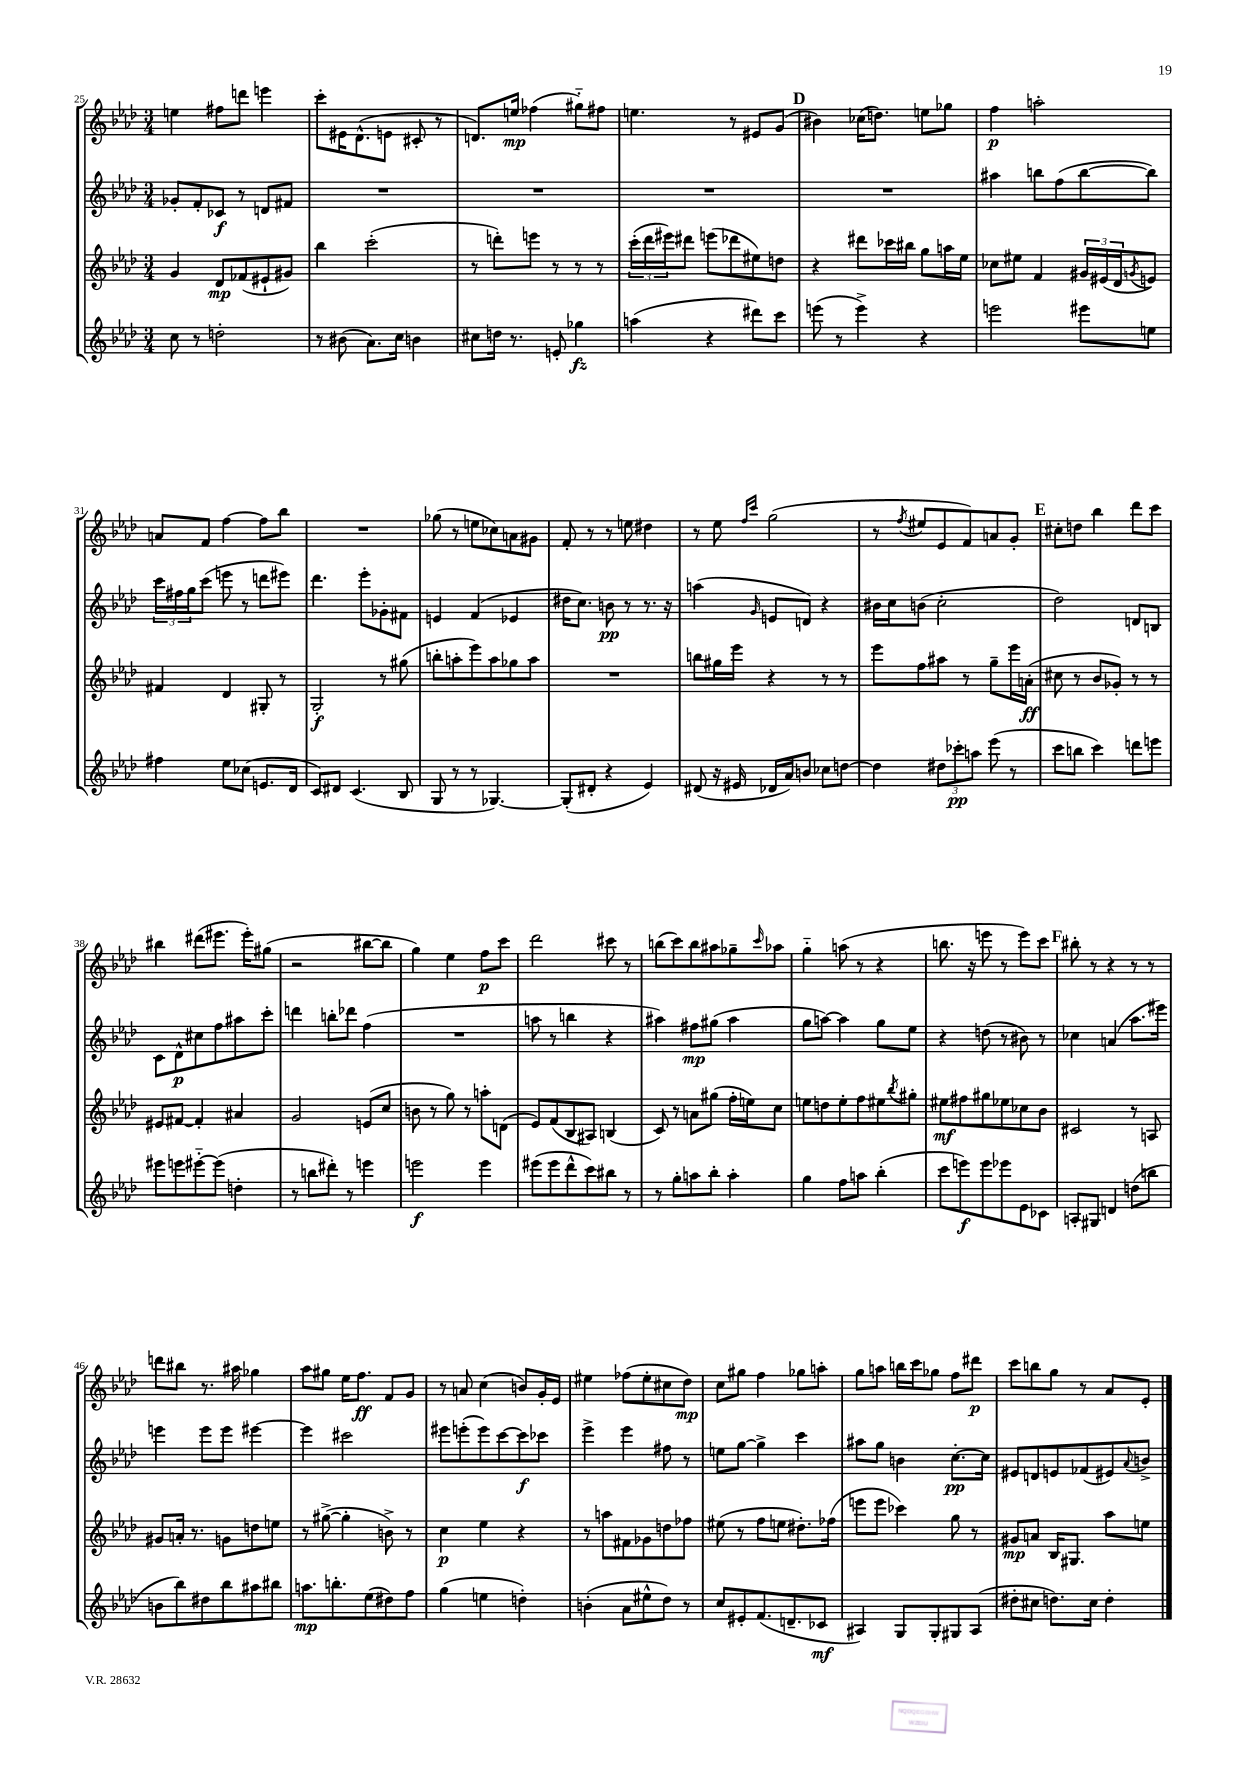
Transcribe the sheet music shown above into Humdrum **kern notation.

**kern	**kern	**kern	**kern
*staff4	*staff3	*staff2	*staff1
*clefG2	*clefG2	*clefG2	*clefG2
*k[b-e-a-d-]	*k[b-e-a-d-]	*k[b-e-a-d-]	*k[b-e-a-d-]
*M3/4	*M3/4	*M3/4	*M3/4
8cc\	4g/	8g-'/L	4ee\
8r	.	8f'/	.
2dd'\	8d-/L	8c-/J	8ff#\L
.	(8f-/	8r	8ddd\J
.	8e#`/	8d/L	4eee\
.	8g#/J)	8f#/J	.
=	=	=	=
8r	4bb-\	2.r	8ccc'\L
(8b#\	.	.	16e#\K
.	.	.	(8.d-^^\
8.a-\L)	(2ccc'\	.	.
.	.	.	8e\J
16cc\Jk	.	.	.
4b\	.	.	8c#'/
.	.	.	8r
=	=	=	=
8cc#\L	8r	2.r	8.d/L)
16dd\Jk	8ddd'\L)	.	.
8.r	.	.	16ee/Jk
.	8eee\J	.	(4ff-\
8e'/	8r	.	.
4gg-\	8r	.	8gg#'~\L)
.	8r	.	8ff#\J
=	=	=	=
(4aa\	(24ccc'\LL	2.r	4.ee\
.	24ddd-\	.	.
.	24eee#\J)	.	.
.	8ddd#\J	.	.
4r	(8eee\L	.	.
.	8ddd-\	.	8r
8ddd#\L)	8ee#\)	.	8e#/L
8ccc\J	8dd\J	.	(8g/J
=	=	=	=
(8eee\	4r	2.r	4b#\)
8r	.	.	.
4eee^\)	8ddd#\L	.	(16cc-\LK
.	.	.	8.dd\J)
.	16ccc-\L	.	.
.	16bb#\JJ	.	.
4r	8gg\L	.	8ee\L
.	16aa\L	.	8gg-\J
.	16ee-\JJ	.	.
=	=	=	=
2eee\	8cc-\L	4aa#\	4ff\
.	8ee#\J	.	.
.	4f/	8bb\L	2aa'\
.	.	(8ff\	.
8eee#\L	24g#/LL	[8bb\	.
.	(24e#/	.	.
.	24d-/J	.	.
.	8qg/	.	.
8ee\J	8e/J)	8bb\]J)	.
=	=	=	=
4ff#\	4f#/	24ccc\LL	8a/L
.	.	24ff#\	.
.	.	24gg\J	.
.	.	(8ccc\J	8f/J
8ee-\L	4d-/	8eee\	[4ff\
(8cc-\J	.	8r	.
8.e/L	8G#'/	8ddd\L	8ff\]L
.	8r	8eee#\J)	8bb-\J
16d-/Jk	.	.	.
=	=	=	=
8c/L)	2G'/	4.ddd-\	2.r
8d#/J	.	.	.
(4.c/	.	.	.
.	.	8eee-'\L	.
.	8r	8g-'\	.
8B-/	(8gg#\	8f#\J	.
=	=	=	=
8G/	8bb'\L	4e/	(8gg-\
8r	8aa'\	.	8r
8r	8eee-\)	(4f/	8ee\L
[4.G-/)	8aa\	.	8cc-\)
.	8gg-\	4e-/	8a\
.	8aa\J	.	8g#\J
=	=	=	=
(8G-'/]L	2.r	16dd#\LK	8f'/
.	.	8.cc\J)	.
8d#'/J	.	.	8r
4r	.	8b\	8r
.	.	8r	8ee\
4e-/)	.	8.r	4dd#\
.	.	16r	.
=	=	=	=
(8d#/	8bb\L	(4aa\	8r
16r	16gg#\L	.	8ee-\
16e#/	16eee-\JJ	.	.
.	.	.	16qqff/LL
.	.	16qqg/	16qqccc/JJ
16d-/LL	4r	8e/L	(2gg\
16a-/J)	.	.	.
8b/J	.	8d/J)	.
8cc-\L	8r	4r	.
[8dd\J	8r	.	.
=	=	=	=
4dd\]	8eee-\L	16b#\LL	8r
.	.	16cc\J	.
.	.	.	8qff/
.	8ff\	(8b\J	8ee#/L
12dd#\L	8aa#\J	2cc'\	8e-/
12ccc-'\	.	.	.
.	8r	.	8f/)
12aa\J	.	.	.
(8eee-\	8gg~\L	.	8a/
8r	16eee-\L	.	8g'/J
.	(16a'\JJ	.	.
=	=	=	=
8ccc\L	8cc#\	2dd-\)	8cc#'\L
8bb\J	8r	.	8dd\J
4ccc\)	8b-/L	.	4bb-\
.	8g-'/J)	.	.
8ddd\L	8r	8d/L	8ddd-\L
8eee\J	8r	8B/J	8ccc\J
=	=	=	=
8eee#\L	8e#/L	8c\L	4bb#\
8eee\	[8f#/J	8d-^^\	.
[8eee#'~\	4f#'/]	8cc#\	(8ddd#\L
(8eee#\]J	.	8ff\	8.eee#\J
4dd'\	4a#/	8aa#\	.
.	.	.	16eee#'\LK)
.	.	8ccc'\J	(8gg#\J
=	=	=	=
8r	2g/	4ddd\	2r
8bb\L	.	.	.
8ddd#'\J)	.	8bb'\L	.
8r	.	8ddd-\J	.
4eee\	(8e/L	(4ff\	[8bb#\L
.	8cc/J	.	8bb#\]J
=	=	=	=
2eee\	8b\	2.r	4gg\)
.	8r	.	.
.	8gg\)	.	4ee-\
.	8r	.	.
4eee\	8aa'\L	.	8ff\L
.	(8d\J	.	8ccc\J
=	=	=	=
(8eee#\L	8e-/L)	8aa\	2ddd-\
8eee#\	(8f/	8r	.
8ddd-^^\	8B-/	4bb\	.
8ccc\)	8A#/J)	.	.
8bb#\J	(4B/	4r	8ccc#\
8r	.	.	8r
=	=	=	=
8r	8c/)	4aa#\)	(8bb\L
8gg'\L	8r	.	8ccc\)
8aa\	8a\L	8ff#\L	8bb\
8bb-'\J	(8gg#\J	(8gg#\J	8aa#\
4aa'\	16ff'\LL	4aa#\	8gg-~\
.	16ee\J)	.	.
.	.	.	16qqccc/
.	8cc\J	.	8aa-\J
=	=	=	=
4gg\	8ee\L	8gg\L	4gg'~\
.	8dd\	[8aa\J)	.
8ff\L	8ee'\	4aa\]	(8aa\
8aa\J	8ff\	.	8r
(4bb-'\	8ee#\	8gg\L	4r
.	8qbb-/	.	.
.	8gg#'\J	8ee-\J	.
=	=	=	=
8ccc\L	8ee#\L	4r	8.bb\
8eee\)	8ff#\	.	.
.	.	.	16r
8eee\	8gg#\	(8dd\	8eee\
8eee-\	8ee-\	8r	8r
8e-\	8cc-\	8b#\)	8eee\L)
8c-\J	8b-\J	8r	8ccc\J
=	=	=	=
8A'/L	2c#/	4cc-\	8bb#'\
8G#/J	.	.	8r
4d/	.	(4a/	4r
(8dd\L	8r	8.aa-\L	8r
8bb\J	8A/	.	8r
.	.	16eee#\Jk)	.
=	=	=	=
8b\L	8g#/L	4eee\	8ddd\L
8bb-\)	16a'/Jk	.	8bb#\J
.	8.r	.	.
8dd#\	.	8eee\L	8.r
8bb-\	8g\L	8eee\J	.
.	.	.	16aa#\
8aa#\	8dd\	[4eee#\	4gg-\
8bb#\J	8ee\J	.	.
=	=	=	=
8.aa\L	8r	4eee#\]	8aa-\L
.	([8gg#^\	.	8gg#\J
8.bb'\	.	.	.
.	4gg#'\]	2ccc#\	16ee-\LK
.	.	.	8.ff\J
(8ee-\	.	.	.
8dd#\)	8b^\)	.	8f/L
8ff\J	8r	.	8g/J
=	=	=	=
(4gg\	4cc\	8eee#\L	8r
.	.	(8eee'\	8a/
4ee\	4ee-\	8eee\)	(4cc\
.	.	[8ccc\	.
4dd'\)	4r	8ccc\]	8b/L)
.	.	8ccc-\J	16g'/L
.	.	.	16e-/JJ
=	=	=	=
(4b'\	8r	4eee-^\	4ee#\
.	8aa\L	.	.
8a-\L	8f#\	4eee-\	(8ff-\L
8ee#^^\	8g-\	.	8ee#'\
8dd-\J)	8dd\	8ff#\	8cc#\
8r	8ff-\J	8r	8dd-\J)
=	=	=	=
8cc/L	(8ee#\	8ee\L	8cc\L
8e#'/	8r	[8gg\J	8gg#\J
(8.f/	8ff\L	4gg^\]	4ff\
.	8ee\J	.	.
8.d~/	.	.	.
.	8.dd#'\L)	4ccc\	8gg-\L
8c-/J	.	.	8aa'\J
.	(16ff-\Jk	.	.
=	=	=	=
4A#/)	8eee\L	8aa#\L	8gg\L
.	8eee\J	8gg\J	8aa\J
8G/L	4ccc-\)	4b\	16bb\LL
.	.	.	16ccc\J
8G'/	.	.	8gg-\J
8G#/	8gg\	[8.cc'\L	8ff\L
(8A#/J	8r	.	8ddd#\J
.	.	16cc\]Jk	.
=	=	=	=
8dd#'\L	8g#/L	8e#/L	8ccc\L
8cc#\J	8a/J	8d/	8bb\
8.dd\L)	16B-/LK	8e/	8gg\J
.	8.G#/J	.	.
.	.	(8f-/	8r
16cc#\Jk	.	.	.
4dd'\	8aa-\L	8e#/)	8a-/L
.	.	8qqa-/	.
.	8ee\J	8b^/J	8e-'/J
==	==	==	==
*-	*-	*-	*-
